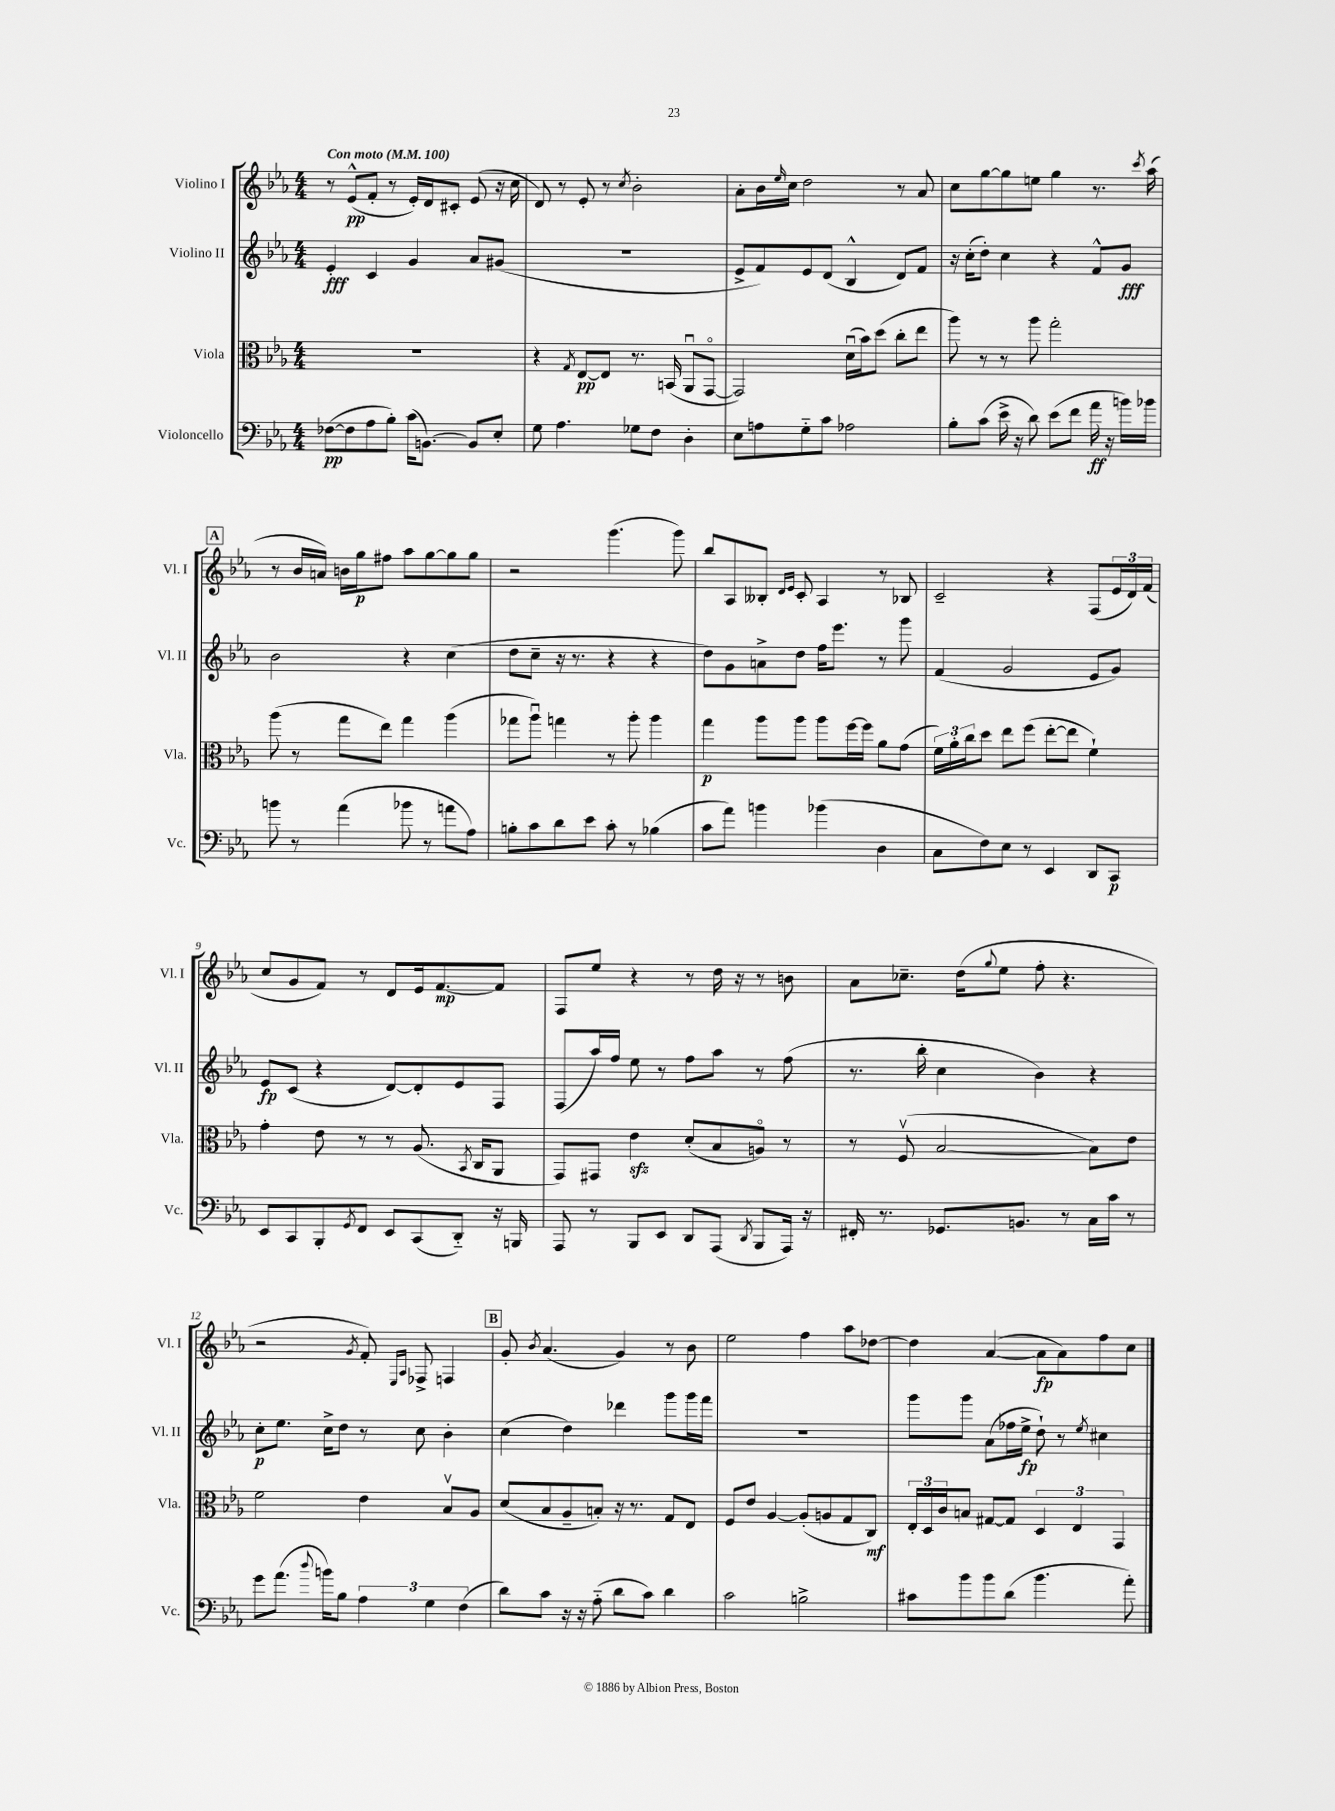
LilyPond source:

<<
\new StaffGroup <<
\new Staff = "s0" \with { instrumentName = "Violino I" shortInstrumentName = "Vl. I" } {
    \clef treble \key ees \major \numericTimeSignature \time 4/4 \tempo "Con moto" 4 = 100
    r8 ees'8-^\pp( f'8-. r8 ees'16-.) d'16 cis'8-. ees'8( r16 c''16 |
    d'8) r8 ees'8-. r8 \acciaccatura { c''8 } bes'2-. |
    aes'8-. bes'16 \grace { ees''16 } c''16 d''2 r8 aes'8 |
    c''8 g''8~ g''8 e''8 g''4 r8. \acciaccatura { c'''8 } aes''16( |
    \mark \markup { \box "A" } r8 bes'16 a'16) b'16 g''16\p fis''8 aes''8 g''8~ g''8 g''8 |
    r2 g'''4.( g'''8) |
    bes''8 aes8 beses8-. \grace { d'16 ees'16 } c'8-. aes4 r8 bes8 |
    c'2-- r4 f8( \tuplet 3/2 { ees'16 d'16) f'16( } |
    c''8 g'8 f'8) r8 d'8 ees'16 f'8.~\mp f'8 |
    f8 ees''8 r4 r8 d''16 r16 r8 b'8 |
    aes'8 ces''8.-- d''16( \appoggiatura { g''8 } ees''8 f''8-. r4. |
    r2 \acciaccatura { g'8 } f'8-.) \grace { ees16 aes16 } fes8-> f4 |
    \mark \markup { \box "B" } g'8-. \acciaccatura { bes'8 } aes'4.( g'4) r8 bes'8 |
    ees''2 f''4 aes''8 des''8~ |
    des''4 aes'4~( aes'8\fp aes'8) f''8 c''8 \bar "|." |
}
\new Staff = "s1" \with { instrumentName = "Violino II" shortInstrumentName = "Vl. II" } {
    \clef treble \key ees \major \numericTimeSignature \time 4/4
    ees'4-.\fff c'4 g'4 aes'8 gis'8( |
    R1 |
    ees'8-> f'8) ees'8 d'8( bes4-^ d'8) f'8 |
    r16 c''16-.( d''8-.) c''4 r4 f'8-^ g'8\fff |
    \mark \markup { \box "A" } bes'2 r4 c''4( |
    d''8 c''8-- r16 r8. r4 r4 |
    d''8) g'8 a'8-> d''8 f''16 ees'''8. r8 g'''8 |
    f'4( g'2 ees'8 g'8) |
    ees'8\fp c'8( r4 d'8~) d'8-. ees'8 f8 |
    f8( aes''16) f''16 ees''8 r8 f''8 aes''8 r8 f''8( |
    r8. bes''16-. c''4 bes'4) r4 |
    c''8-.\p ees''8. c''16-> d''8 r8 c''8 bes'4-. |
    \mark \markup { \box "B" } c''4( d''4) des'''4 g'''8 g'''16 f'''16 |
    R1 |
    g'''8 g'''8 aes'8( fes''16 ees''16->\fp d''8-!) r8 \acciaccatura { ees''8 } cis''4 \bar "|." |
}
\new Staff = "s2" \with { instrumentName = "Viola" shortInstrumentName = "Vla." } {
    \clef alto \key ees \major \numericTimeSignature \time 4/4
    R1 |
    r4 \acciaccatura { g8 } ees8~\pp ees8 r8. b,16( aes,8\downbow g,8~\flageolet |
    g,2) d'16\downbow( bes'16) d''8( c''8-. ees''8 |
    aes''8) r8 r8 aes''8 g''2-. |
    \mark \markup { \box "A" } aes''8( r8 g''8 ees''8) g''4 aes''4( |
    ges''8 aes''8\downbow) g''4 r8 aes''8-. aes''4 |
    g''4\p aes''8 aes''8 aes''8 f''16~ f''16 aes'8 g'8( |
    \tuplet 3/2 { f'16) aes'16-. c''16 } d''8 ees''8 f''8( ees''8~-. ees''8 f'4-!) |
    g'4-. ees'8 r8 r8 aes8.( \acciaccatura { bes,8 } c16 aes,8 |
    g,8) gis,8 ees'4\sfz d'8-.( bes8 a8\flageolet) r8 |
    r8 f8\upbow( bes2~ bes8) ees'8 |
    f'2 ees'4 bes8\upbow aes8 |
    \mark \markup { \box "B" } d'8( bes8 aes8-- b8-.) r16 r8. g8 ees8 |
    f8 ees'8 aes4~ aes8-.( a8 g8 c8\mf) |
    \tuplet 3/2 { ees16-. d16 c'16 } b8 gis8~ gis8 \tuplet 3/2 { d4 ees4 g,4 } \bar "|." |
}
\new Staff = "s3" \with { instrumentName = "Violoncello" shortInstrumentName = "Vc." } {
    \clef bass \key ees \major \numericTimeSignature \time 4/4
    fes8~\pp( fes8 aes8 bes8-.) c'16( b,8.~) b,8 ees8-. |
    g8 aes4. ges8 f8 d4-. |
    ees8 a8 g8-_ c'8 aes2 |
    bes8-. c'8( ees'16-> r16 d'8) ees'8( f'8 aes'16\ff r16 b'16) bes'16 |
    \mark \markup { \box "A" } b'8 r8 aes'4( bes'8 r8 a'8 aes8) |
    b8-. c'8 d'8 ees'8 c'8-. r8 bes4( |
    c'8 aes'8) b'4 bes'4( d4 |
    c8 f8) ees8 r8 ees,4 d,8 c,8\p |
    ees,8 c,8 bes,,8-. \acciaccatura { g,8 } f,8 ees,8 c,8( d,8-_) r16 b,,16 |
    aes,,8 r8 bes,,8 ees,8 d,8 aes,,8( \acciaccatura { d,8 } bes,,8 aes,,16) r16 |
    fis,16-. r8. ges,8. b,8. r8 c16 c'16 r8 |
    g'8 aes'8.( \appoggiatura { d''8 } b'16) bes8 \tuplet 3/2 { aes4 g4 f4( } |
    \mark \markup { \box "B" } d'8) c'8 r16 r16 aes8-_( d'8 c'8) d'4 |
    c'2 b2-> |
    cis'8 bes'8 bes'8 d'8( bes'4. aes'8-.) \bar "|." |
}
>>
>>
